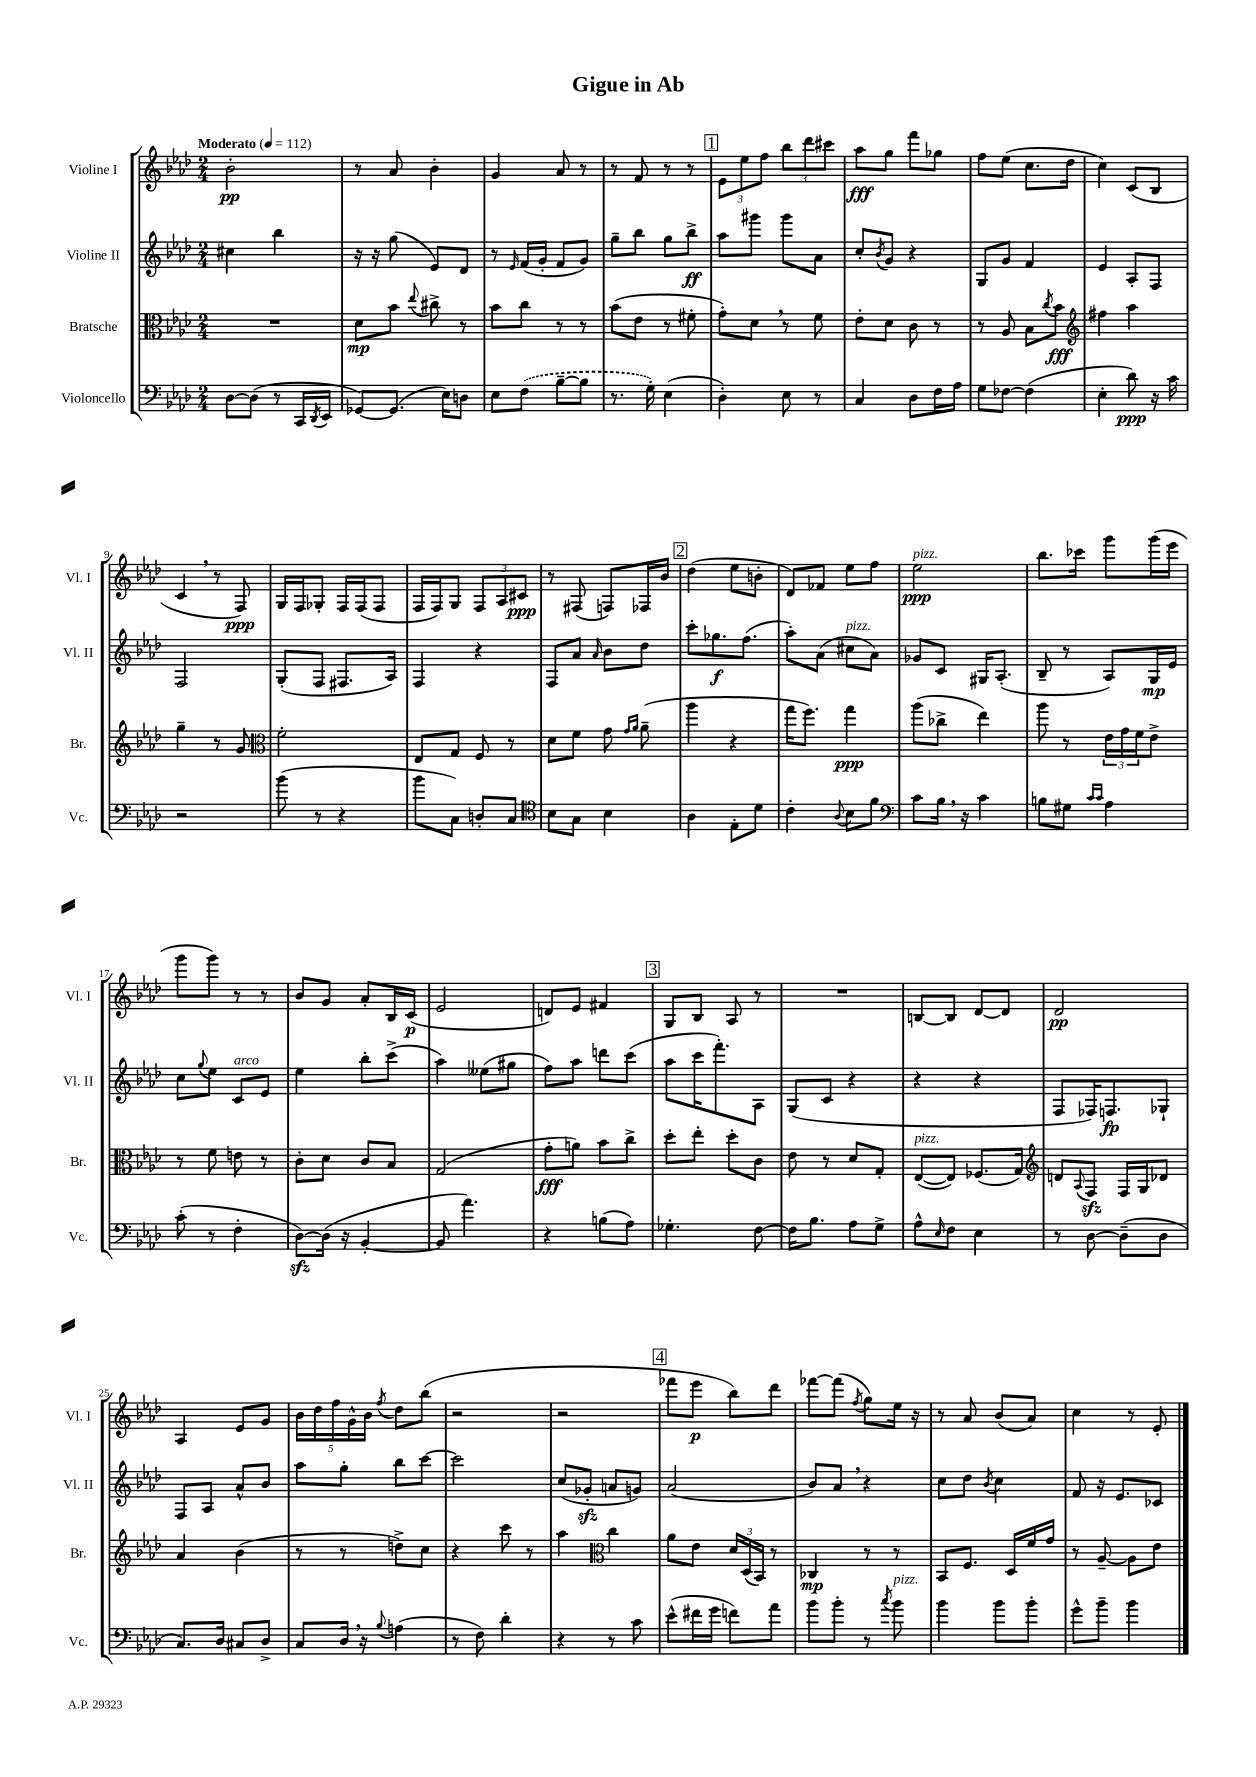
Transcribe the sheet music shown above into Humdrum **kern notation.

**kern	**dynam	**kern	**dynam	**kern	**dynam	**kern	**dynam
*part4	*part4	*part3	*part3	*part2	*part2	*part1	*part1
*staff4	*staff4	*staff3	*staff3	*staff2	*staff2	*staff1	*staff1
*I"Violoncello	*	*I"Bratsche	*	*I"Violine II	*	*I"Violine I	*
*I'Vc.	*	*I'Br.	*	*I'Vl. II	*	*I'Vl. I	*
*clefF4	*	*clefC3	*	*clefG2	*	*clefG2	*
*k[b-e-a-d-]	*	*k[b-e-a-d-]	*	*k[b-e-a-d-]	*	*k[b-e-a-d-]	*
*M2/4	*	*M2/4	*	*M2/4	*	*M2/4	*
*MM112	*	*MM112	*	*MM112	*	*MM112	*
=1	=1	=1	=1	=1	=1	=1	=1
!	!	!	!	!	!	!LO:TX:a:B:t=Moderato	!
[8D-\L	.	2r	.	4cc#X\	.	2b-'\	pp
(8D-\J]	.	.	.	.	.	.	.
8r	.	.	.	4bb-\	.	.	.
16CC/LL	.	.	.	.	.	.	.
8qDD-/	.	.	.	.	.	.	.
16EE-/JJ	.	.	.	.	.	.	.
=2	=2	=2	=2	=2	=2	=2	=2
[8GG-X/L)	.	8d-\L	mp	16r	.	8r	.
.	.	.	.	16r	.	.	.
(8.GG-/J]	.	8b-\J	.	(8gg\	.	8a-/	.
.	.	8qqee-/	.	.	.	.	.
.	.	8cc#X^\	.	8e-/L)	.	4b-'\	.
16E-\KL)	.	.	.	.	.	.	.
8Dn\J	.	8r	.	8d-/J	.	.	.
=3	=3	=3	=3	=3	=3	=3	=3
8E-\L	.	8b-\L	.	8r	.	4g/	.
.	.	.	.	16qqe-/	.	.	.
(8F\J	.	8cc\J	.	(16f/LL	.	.	.
.	.	.	.	16g'/JJ	.	.	.
[8B-~\L	.	8r	.	8f/L	.	8a-/	.
8B-\J]	.	8r	.	8g/J)	.	8r	.
=4	=4	=4	=4	=4	=4	=4	=4
8.r	.	(8b-\L	.	8gg~\L	.	8r	.
.	.	8e-\J	.	8bb-\J	.	8f/	.
16G'\)	.	.	.	.	.	.	.
(4E-\	.	8r	.	8gg\L	.	8r	.
.	.	8f#X'\	.	8bb-^\J	ff	8r	.
!!LO:REH:place=s1:t=1
=5	=5	=5	=5	=5	=5	=5	=5
4D-'\)	.	8g'\L)	.	8aa-\L	.	12e-\L	.
.	.	.	.	.	.	12ee-\	.
.	.	8d-,\J	.	8ggg#X\J	.	.	.
.	.	.	.	.	.	12ff\J	.
8E-\	.	8r	.	8ggg#\L	.	12bb-\L	.
.	.	.	.	.	.	12ddd-\	.
8r	.	8f\	.	8a-\J	.	.	.
.	.	.	.	.	.	12ccc#X\J	.
=6	=6	=6	=6	=6	=6	=6	=6
4C/	.	8e-'\L	.	8cc'/L	.	8aa-\L	fff
.	.	.	.	8qb-/	.	.	.
.	.	8d-\J	.	8g/J	.	8gg\J	.
8D-\L	.	8c\	.	4r	.	8fff\L	.
16F\L	.	8r	.	.	.	8gg-X\J	.
16A-\JJ	.	.	.	.	.	.	.
=7	=7	=7	=7	=7	=7	=7	=7
8G\L	.	8r	.	8G/L	.	8ff\L	.
[8F-X\J	.	8A-/	.	8g/J	.	(8ee-\J	.
(4F-\]	.	8B-\L	.	4f/	.	8.cc\L	.
.	.	8qcc/	.	.	.	.	.
.	.	8b-\J	fff	.	.	.	.
.	.	.	.	.	.	16dd-\Jk	.
=8	=8	=8	=8	=8	=8	=8	=8
*	*	*clefG2	*	*	*	*	*
4E-'\	.	4ff#X\	.	4e-/	.	4cc\)	.
8d-\)	ppp	4aa-\	.	8A-'/L	.	(8c/L	.
16r	.	.	.	8F/J	.	8B-/J	.
16c\	.	.	.	.	.	.	.
!!LO:LB:g=z
=9	=9	=9	=9	=9	=9	=9	=9
2r	.	4gg~\	.	2F/	.	4c,/	.
.	.	8r	.	.	.	8r	.
.	.	8g/	.	.	.	8F/)	ppp
=10	=10	=10	=10	=10	=10	=10	=10
*	*	*clefC3	*	*	*	*	*
(8b-\	.	2f'\	.	(8G'/L	.	16G/LL	.
.	.	.	.	.	.	16F/J	.
8r	.	.	.	8F/J	.	8G-X'/J	.
4r	.	.	.	8.F#X/L	.	16F/LL	.
.	.	.	.	.	.	(16F/J	.
.	.	.	.	.	.	8F/J	.
.	.	.	.	16A-/Jk)	.	.	.
=11	=11	=11	=11	=11	=11	=11	=11
8b-\L	.	8E-/L	.	4F/	.	16F/LL	.
.	.	.	.	.	.	16F/J)	.
8C\J)	.	8G/J	.	.	.	8G/J	.
8Dn'/L	.	8F/	.	4r	.	12F/L	.
.	.	.	.	.	.	12A-/	.
8C/J	.	8r	.	.	.	.	.
.	.	.	.	.	.	12c#X/J	ppp
=12	=12	=12	=12	=12	=12	=12	=12
*clefC4	*	*	*	*	*	*	*
8B-\L	.	8d-\L	.	8F/L	.	8r	.
8G\J	.	8f\J	.	8a-/J	.	(8F#X/	.
.	.	.	.	16qqa-/	.	.	.
4B-\	.	8g\	.	8b-\L	.	8Fn/L)	.
.	.	16qqg/LL	.	.	.	.	.
.	.	16qqa-/JJ	.	.	.	.	.
.	.	(8a-~\	.	8dd-\J	.	16F-X/L	.
.	.	.	.	.	.	16b-/JJ	.
!!LO:REH:place=s1:t=2
=13	=13	=13	=13	=13	=13	=13	=13
4A-\	.	4aa-\	.	8ccc'\L	.	(4dd-\	.
.	.	.	.	8.gg-X\	f	.	.
8E-'\L	.	4r	.	.	.	8ee-\L	.
.	.	.	.	(8.ff\J	.	.	.
8d-\J	.	.	.	.	.	8bn'\J	.
=14	=14	=14	=14	=14	=14	=14	=14
4c'\	.	16gg\KL	.	8aa-'\L)	.	8d-/L)	.
.	.	8.ff\J)	.	.	.	.	.
.	.	.	.	(8a-\J	.	8f-X/J	.
8qqA-/	.	.	.	.	.	.	.
!	!	!	!	!LO:TX:a:i:t=pizz.	!	!	!
8B-\L	.	4gg\	ppp	8cc#X\L	.	8ee-\L	.
8f\J	.	.	.	8a-\J)	.	8ff\J	.
=15	=15	=15	=15	=15	=15	=15	=15
*clefF4	*	*	*	*	*	*	*
!	!	!	!	!	!	!LO:TX:a:i:t=pizz.	!
8c\L	.	(8aa-\L	.	8g-X/L	.	2ee-\	ppp
16B-,\Jk	.	8cc-X^\J	.	8c/J	.	.	.
16r	.	.	.	.	.	.	.
4c\	.	4ee-\)	.	16G#X/KL	.	.	.
.	.	.	.	(8.A-'/J	.	.	.
=16	=16	=16	=16	=16	=16	=16	=16
8Bn\L	.	8aa-\	.	8B-~/	.	8.bb-\L	.
8G#X\J	.	8r	.	8r	.	.	.
.	.	.	.	.	.	16ccc-X\Jk	.
16qqc/LL	.	.	.	.	.	.	.
16qqc/JJ	.	.	.	.	.	.	.
4A-\	.	24e-\LL	.	8A-/L)	.	8ggg\L	.
.	.	24g\	.	.	.	.	.
.	.	24f\J	.	.	.	.	.
.	.	8e-^\J	.	16G/L	mp	(16ggg\L	.
.	.	.	.	16e-/JJ	.	16eee-\JJ	.
!!LO:LB:g=z
=17	=17	=17	=17	=17	=17	=17	=17
(8c'\	.	8r	.	8cc\L	.	8ggg\L	.
.	.	.	.	8qqgg/	.	.	.
8r	.	8f\	.	8ee-\J	.	8ggg\J)	.
!	!	!	!	!LO:TX:a:i:t=arco	!	!	!
4F'\	.	8en\	.	8c/L	.	8r	.
.	.	8r	.	8e-/J	.	8r	.
=18	=18	=18	=18	=18	=18	=18	=18
[8D-zz\L)	.	8c'\L	.	4ee-\	.	8b-/L	.
(16D-\Jk]	.	8d-\J	.	.	.	8g/J	.
16r	.	.	.	.	.	.	.
[4BB-'/	.	8c/L	.	8bb-'\L	.	8a-'/L	.
.	.	8B-/J	.	(8ccc^\J	.	16B-/L	.
.	.	.	.	.	.	(16c/JJ	p
=19	=19	=19	=19	=19	=19	=19	=19
8BB-/]	.	(2G/	.	4aa-\)	.	2e-/	.
4.a-\)	.	.	.	.	.	.	.
.	.	.	.	(8ee--X\L	.	.	.
.	.	.	.	8gg#X\J	.	.	.
=20	=20	=20	=20	=20	=20	=20	=20
4r	.	8g'\L	fff	8ff\L)	.	8dn/L)	.
.	.	8an\J)	.	8aa-\J	.	8e-/J	.
(8Bn\L	.	8b-\L	.	8dddn\L	.	4f#X/	.
8A-\J)	.	8cc^\J	.	(8ccc\J	.	.	.
!!LO:REH:place=s1:t=3
=21	=21	=21	=21	=21	=21	=21	=21
4.G-X'\	.	8dd-'\L	.	8aa-\L	.	8G/L	.
.	.	8ee-'\J	.	16ccc\K	.	8B-/J	.
.	.	.	.	8.fff'\)	.	.	.
.	.	8dd-'\L	.	.	.	8A-/	.
[8F\	.	8c\J	.	8A-\J	.	8r	.
=22	=22	=22	=22	=22	=22	=22	=22
16F\KL]	.	8e-\	.	(8G/L	.	2r	.
8.B-\J	.	.	.	.	.	.	.
.	.	8r	.	8c/J	.	.	.
8A-\L	.	8d-/L	.	4r	.	.	.
8G^\J	.	8G'/J	.	.	.	.	.
=23	=23	=23	=23	=23	=23	=23	=23
!	!	!LO:TX:a:i:t=pizz.	!	!	!	!	!
8A-^^\L	.	([8E-/L	.	4r	.	[8Bn/L	.
16qqE-/	.	.	.	.	.	.	.
8F\J	.	8E-/J])	.	.	.	8B/J]	.
4E-\	.	(8.F-X/L	.	4r	.	[8d-/L	.
.	.	.	.	.	.	8d-/J]	.
.	.	16G/Jk)	.	.	.	.	.
=24	=24	=24	=24	=24	=24	=24	=24
*	*	*clefG2	*	*	*	*	*
8r	.	8dn/L	.	8F/L	.	2d-/	pp
.	.	8qqA-/	.	.	.	.	.
[8D-\	.	8Fzz/J	.	16F-X/K)	.	.	.
.	.	.	.	8.Fn/	fp	.	.
(8D-~\L]	.	16F/LL	.	.	.	.	.
.	.	16G/J	.	.	.	.	.
8D-\J	.	8d-X/J	.	8G-X`/J	.	.	.
!!LO:LB:g=z
=25	=25	=25	=25	=25	=25	=25	=25
8.C/L)	.	4a-/	.	8F/L	.	4A-/	.
.	.	.	.	8A-/J	.	.	.
16D-/Jk	.	.	.	.	.	.	.
8C#X/L	.	(4b-\	.	8a-^^/L	.	8e-/L	.
8D-^/J	.	.	.	8b-/J	.	8g/J	.
=26	=26	=26	=26	=26	=26	=26	=26
8C/L	.	8r	.	8aa-\L	.	20b-\LL	.
.	.	.	.	.	.	20dd-\	.
.	.	.	.	.	.	20ff\	.
16D-,/Jk	.	8r	.	8gg'\J	.	.	.
.	.	.	.	.	.	20g^^\	.
16r	.	.	.	.	.	.	.
.	.	.	.	.	.	20b-\JJ	.
8qqB-/	.	.	.	.	.	8qff/	.
(4An\	.	8ddn^\L)	.	8bb-\L	.	8dd-\L	.
.	.	8cc\J	.	[8ccc\J	.	(8bb-\J	.
=27	=27	=27	=27	=27	=27	=27	=27
8r	.	4r	.	2ccc\]	.	2r	.
8F\)	.	.	.	.	.	.	.
4d-'\	.	8ccc\	.	.	.	.	.
.	.	8r	.	.	.	.	.
=28	=28	=28	=28	=28	=28	=28	=28
4r	.	4aa-\	.	(8cc/L	.	2r	.
.	.	.	.	8g-Xzz'/J	.	.	.
*	*	*clefC3	*	*	*	*	*
8r	.	4cc\	.	8an/L	.	.	.
8c\	.	.	.	8gn/J)	.	.	.
!!LO:REH:place=s1:t=4
=29	=29	=29	=29	=29	=29	=29	=29
(8e-^^\L	.	8a-\L	.	(2a-/	.	8fff-X\L	.
16f#X\L	.	8e-\J	.	.	.	8eee-\J	p
16g\JJ	.	.	.	.	.	.	.
8fn\L)	.	24d-/LL	.	.	.	8bb-\L)	.
.	.	(24D-/	.	.	.	.	.
.	.	24BB-/JJ)	.	.	.	.	.
8a-\J	.	8r	.	.	.	8ddd-\J	.
=30	=30	=30	=30	=30	=30	=30	=30
8b-\L	.	4C-X/	mp	8b-/L)	.	[8fff-X\L	.
8b-'\J	.	.	.	8a-,/J	.	(8fff-\J]	.
.	.	.	.	.	.	8qff/	.
8r	.	8r	.	4r	.	8gg\L)	.
8qcc/	.	.	.	.	.	.	.
!LO:TX:a:i:t=pizz.	!	!	!	!	!	!	!
8b-\	.	8r	.	.	.	16ee-\Jk	.
.	.	.	.	.	.	16r	.
=31	=31	=31	=31	=31	=31	=31	=31
4b-\	.	8BB-/L	.	8cc\L	.	8r	.
.	.	8.F/J	.	8dd-\J	.	8a-/	.
.	.	.	.	8qb-/	.	.	.
8b-\L	.	.	.	4cc\	.	(8b-/L	.
.	.	16D-/LL	.	.	.	.	.
8b-'\J	.	16f/	.	.	.	8a-/J)	.
.	.	16g/JJ	.	.	.	.	.
=32	=32	=32	=32	=32	=32	=32	=32
8g^^\L	.	8r	.	8f/	.	4cc\	.
8b-~\J	.	[8A-~/	.	16r	.	.	.
.	.	.	.	8.e-/L	.	.	.
4b-\	.	8A-\L]	.	.	.	8r	.
.	.	8e-\J	.	8c-X/J	.	8e-'/	.
==	==	==	==	==	==	==	==
*-	*-	*-	*-	*-	*-	*-	*-
